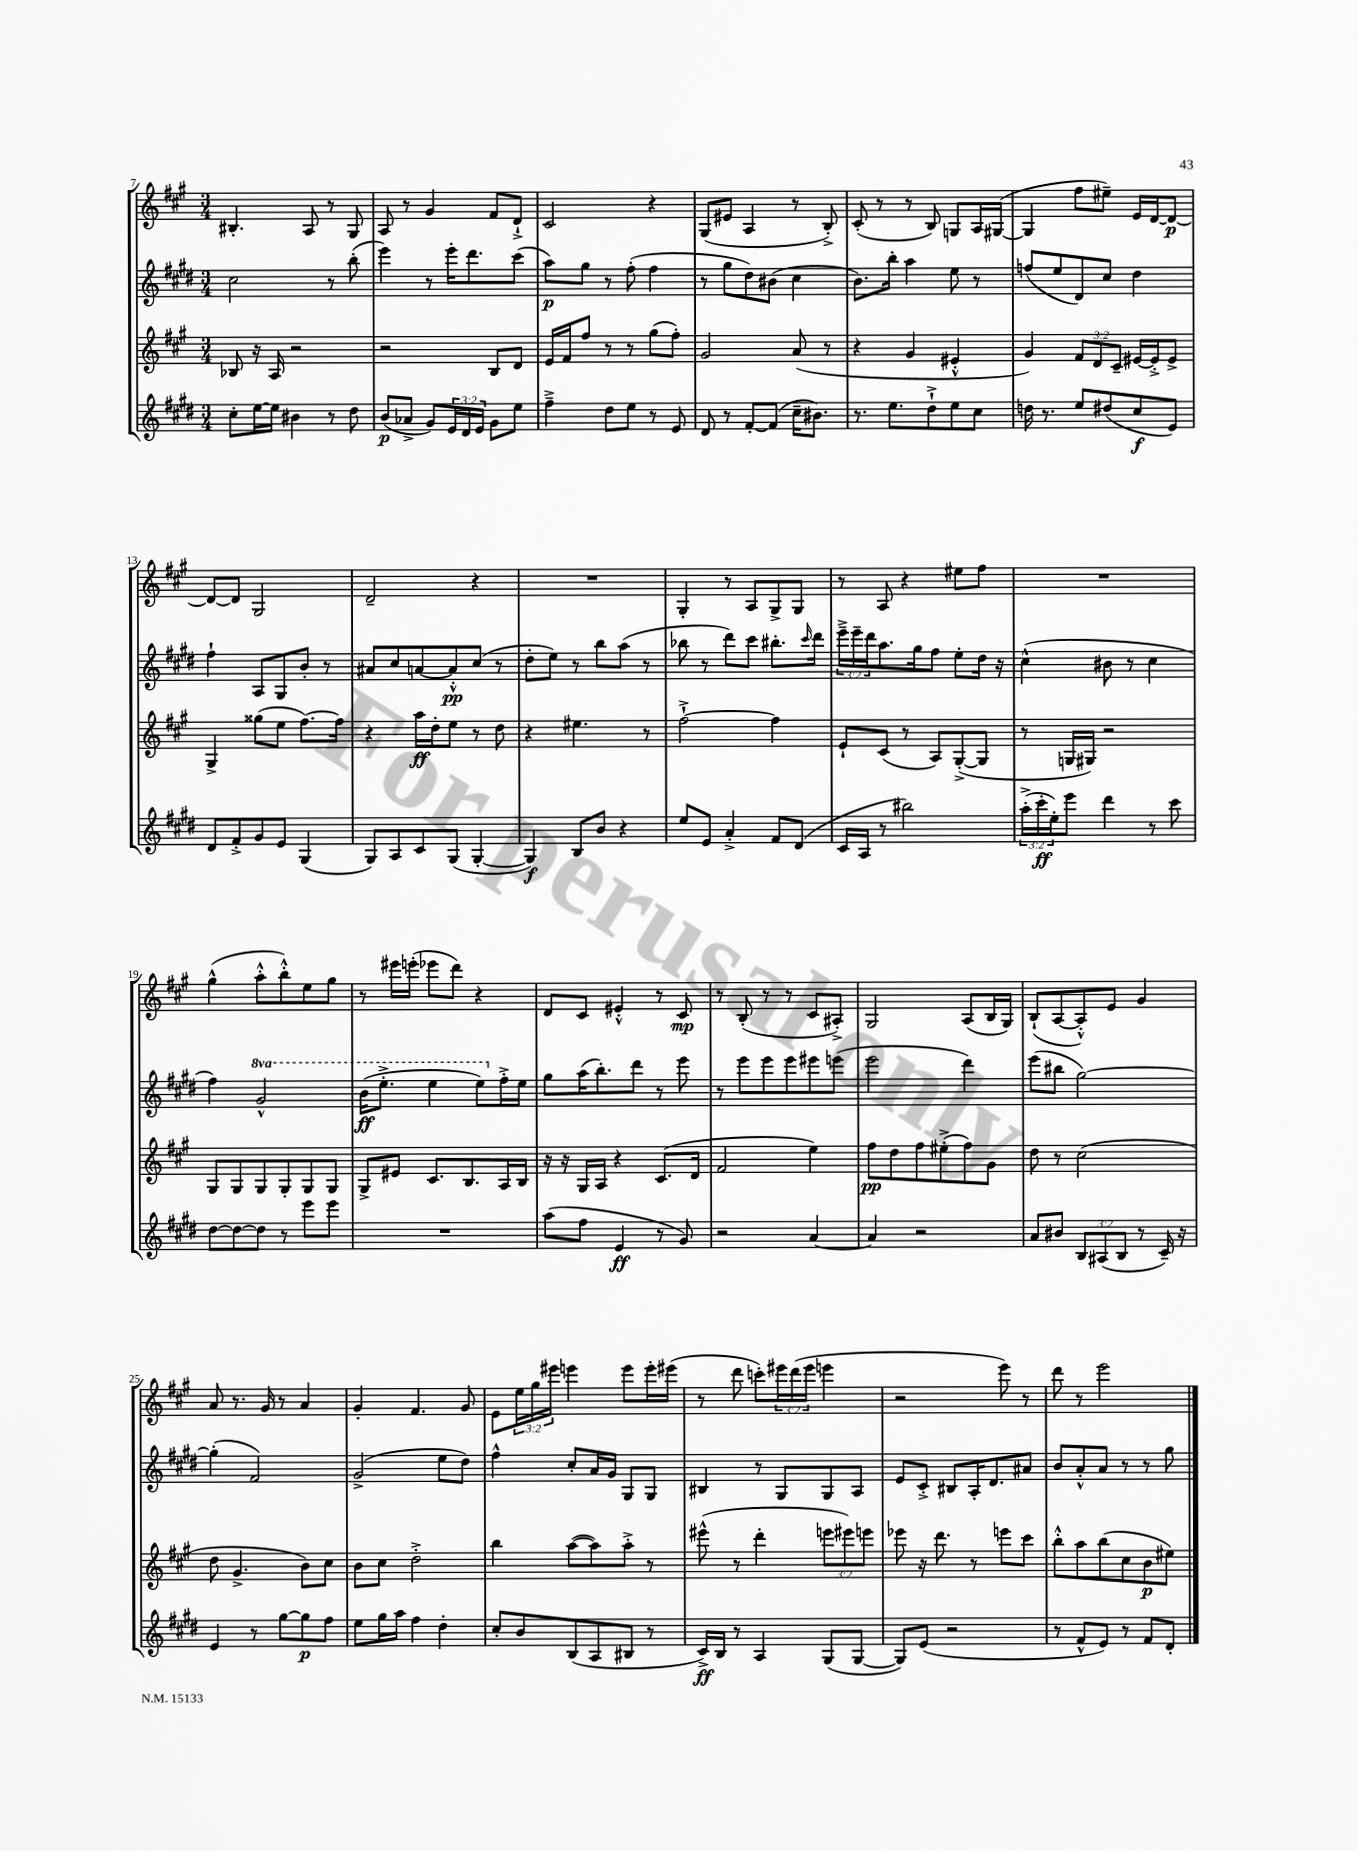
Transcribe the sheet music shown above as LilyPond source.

<<
\new StaffGroup <<
\new Staff = "s0" {
    \clef treble \key a \major \numericTimeSignature \time 3/4 \override Staff.TupletNumber.text = #tuplet-number::calc-fraction-text
    bis4.-. a8 r8 gis8 |
    a8 r8 gis'4 fis'8 d'8-!-> |
    cis'2 r4 |
    gis8( eis'8 a4 r8 b8-.->) |
    cis'8-.( r8 r8 b8) g8 a16 gis16~( |
    gis4 fis''8 eis''8--) e'16 d'16~ d'8~\p |
    d'8~ d'8 gis2 |
    d'2-- r4 |
    R2. |
    gis4-. r8 a8 gis8-> gis8 |
    r8 a8 r4 eis''8 fis''8 |
    R2. |
    gis''4-^( a''8-.-^ b''8-.-^) e''8 gis''8 |
    r8 eis'''16 e'''16-.( ees'''8 d'''8) r4 |
    d'8 cis'8 eis'4-.-^ r8 cis'8\mp |
    r8 b8-.( r8 r8 cis'8 ais8-.->) |
    gis2 a8( b16 gis16) |
    b8-!( a8~ a8-.-^) e'8 gis'4 |
    a'8 r8. gis'16 r8 a'4 |
    gis'4-. fis'4. gis'8 |
    e'8 \tuplet 3/2 { e''16 gis''16 eis'''16 } e'''4 e'''8 e'''16-. eis'''16( |
    r8 d'''8 c'''8-.) \tuplet 3/2 { eis'''16 d'''16( eis'''16 } e'''4 |
    r2 e'''8) r8 |
    d'''8 r8 e'''2 \bar "|." |
}
\new Staff = "s1" {
    \clef treble \key e \major \numericTimeSignature \time 3/4 \override Staff.TupletNumber.text = #tuplet-number::calc-fraction-text \set Staff.ottavationMarkups = #ottavation-simple-ordinals
    cis''2 r8 b''8-.( |
    e'''4) r8 e'''16-. dis'''8. cis'''8( |
    a''8\p) gis''8 r8 fis''8-.( fis''4 |
    r8 gis''8 dis''8) bis'8( cis''4 |
    b'8.) b''16-. a''4 e''8 r8 |
    f''8( e''8 dis'8) cis''8 dis''4 |
    fis''4-! a8 gis8 b'8-. r8 |
    ais'8 cis''8 a'8~ a'8-.-^\pp cis''8( r8 |
    dis''8-. e''8) r8 b''8 a''8( r8 |
    bes''8 r8 dis'''8) cis'''8 bis''8.-. \grace { cis'''16 } dis'''16 |
    \tuplet 3/2 { e'''16---> e'''16-- dis'''16 } a''8. gis''16 fis''8 e''8-. dis''16 r16 |
    cis''4-^( bis'8 r8 cis''4 |
    fis''4) \ottava #1 gis''2-^ |
    b''16\ff( e'''8.-.-> e'''4 e'''8) \ottava #0 fis''16-.-> e''16 |
    gis''8 a''16( b''8.-.) dis'''8 r8 e'''8 |
    r8 e'''8 e'''8 e'''8 eis'''8 e'''8( |
    e'''2 dis'''4) |
    e'''8( bis''8 gis''2~) |
    gis''4-.( fis'2) |
    gis'2->( e''8 dis''8) |
    fis''4-^ cis''8-. a'16 gis'16 gis8 gis8 |
    bis4 r8 gis8 gis8 a8 |
    e'8 cis'8-.-> bis8 a16-. dis'8. ais'8 |
    b'8 a'8-.-^ a'8 r8 r8 gis''8 \bar "|." |
}
\new Staff = "s2" {
    \clef treble \key a \major \numericTimeSignature \time 3/4 \override Staff.TupletNumber.text = #tuplet-number::calc-fraction-text
    bes8 r16 a16 r2 |
    r2 b8 d'8 |
    e'16 fis'16 fis''8 r8 r8 gis''8( fis''8-.) |
    gis'2 a'8( r8 |
    r4 gis'4 eis'4-.-^ |
    gis'4) \tuplet 3/2 { fis'8 d'8 cis'8-- } eis'16~ eis'16-.-> eis'8-> |
    gis4-> gisis''8( e''8 fis''8.~) fis''16 |
    r4 a''16\ff d''16-. e''8 r8 d''8 |
    r4 eis''4. r8 |
    fis''2~-!-> fis''4 |
    e'8-! cis'8( r8 a8) gis8~-.->( gis8 |
    r8 g16 gis16) r2 |
    gis8 gis8 gis8 gis8-. gis8 gis8 |
    gis8-> eis'8 cis'8. b8. a16 b16 |
    r16 r16 gis16 a16 r4 cis'8.( d'16 |
    fis'2 e''4) |
    fis''8\pp d''8 fis''8 eis''8-.->( fis''8) gis'8 |
    d''8 r8 cis''2( |
    d''8 gis'4.-> b'8) cis''8 |
    b'8 cis''8 d''2-.-> |
    b''4 a''8~( a''8) a''8-.-> r8 |
    eis'''8-^( r8 d'''4-. \tuplet 3/2 { e'''8 eis'''8) e'''8 } |
    ees'''8 r16 d'''8. r8 e'''8 cis'''8 |
    b''8-.-^ a''8 b''8( cis''8 b'8\p eis''8) \bar "|." |
}
\new Staff = "s3" {
    \clef treble \key e \major \numericTimeSignature \time 3/4 \override Staff.TupletNumber.text = #tuplet-number::calc-fraction-text
    cis''8-. e''16~ e''16 bis'4 r8 dis''8 |
    b'8\p( aes'8-> gis'8) \tuplet 3/2 { e'16 dis'16 e'16 } gis'8 e''8 |
    fis''4---> dis''8 e''8 r8 e'8 |
    dis'8 r8 fis'8~-. fis'8( cis''16-- bis'8.) |
    r8. e''8. dis''8-!-> e''8 cis''8 |
    d''16 r8. e''8 dis''8( cis''8\f e'8) |
    dis'8 fis'8-.-> gis'8 e'8 gis4( |
    gis8) a8 cis'8 gis8( gis4~-. |
    gis4\f) b8 b'8 r4 |
    e''8 e'8 a'4-.-> fis'8 dis'8( |
    cis'16 a16 r8 bis''2) |
    \tuplet 3/2 { a''16-.->( cis'''16-.\ff e''16-.) } e'''8 dis'''4 r8 cis'''8 |
    dis''8~ dis''8~ dis''8 r8 e'''8 e'''8 |
    R2. |
    a''8( fis''8 e'4\ff r8 gis'8) |
    r2 a'4~ |
    a'4 r2 |
    a'8 bis'8 \tuplet 3/2 { b8 ais8( b8 } r8 cis'16--) r16 |
    e'4 r8 gis''8~ gis''8\p fis''8 |
    e''8 gis''16 a''16 fis''4 dis''4-. |
    cis''8-. b'8 b8( a8 bis8 r8 |
    cis'16->\ff) b16 r8 a4 gis8( gis8~ |
    gis8) e'8( r2 |
    r8 fis'8-^ e'8) r8 fis'8 dis'8-. \bar "|." |
}
>>
>>
\layout { \context { \Score currentBarNumber = #7 } }
